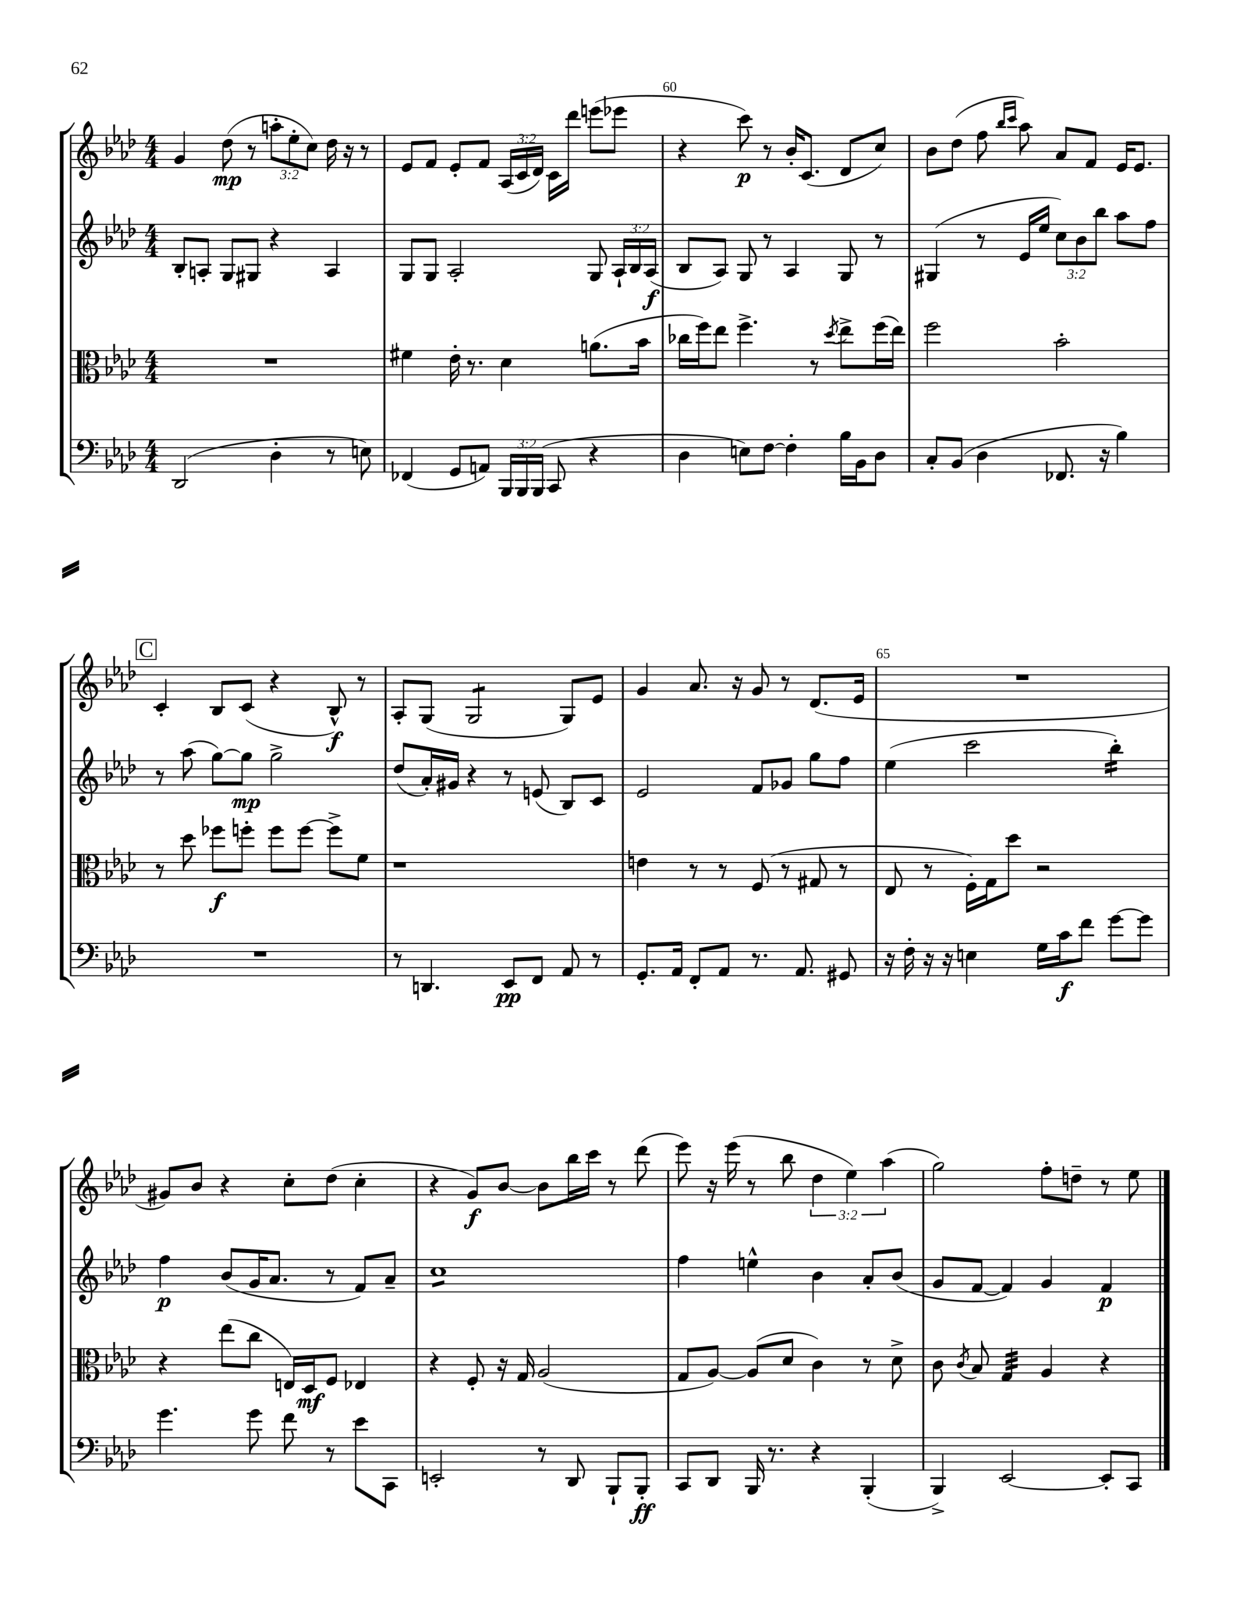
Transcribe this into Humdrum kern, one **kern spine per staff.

**kern	**kern	**kern	**kern
*staff4	*staff3	*staff2	*staff1
*clefF4	*clefC3	*clefG2	*clefG2
*k[b-e-a-d-]	*k[b-e-a-d-]	*k[b-e-a-d-]	*k[b-e-a-d-]
*M4/4	*M4/4	*M4/4	*M4/4
(2DD-	1r	8B-'	4g
.	.	8A'	.
.	.	8G	(8dd-
.	.	8G#	8r
4D-'	.	4r	12aa'
.	.	.	12ee-'
.	.	.	12cc)
8r	.	4A	16dd-
.	.	.	16r
8E)	.	.	8r
=	=	=	=
(4FF-	4f#	8G	8e-
.	.	8G	8f
8GG	16e-'	2A-'	8e-'
.	8.r	.	.
8AA)	.	.	8f
24BBB-	4d-	.	(24A-
24BBB-	.	.	24c
(24BBB-	.	.	24d-)
8CC	.	.	16c
.	.	.	16ddd-
4r	(8.a	8G	(8eee
.	.	24A-`	8eee-
.	.	24B-	.
.	16b-	.	.
.	.	(24A-	.
=	=	=	=
4D-	16cc-	8B-	4r
.	16ff)	.	.
.	8ee-	8A-)	.
8E)	4.ff^	8G	8ccc)
[8F	.	8r	8r
4F']	.	4A-	16b-'
.	.	.	(8.c
.	8r	.	.
.	8qdd-	.	.
16B-	8ee-^	8G	8d-
16BB-	.	.	.
8D-	(16ff	8r	8cc)
.	16ee-)	.	.
=	=	=	=
8C'	2ff	(4G#	8b-
(8BB-	.	.	(8dd-
4D-	.	8r	8ff
.	.	.	16qqbb-
.	.	.	16qqccc
.	.	16e-	8aa-)
.	.	16ee-	.
8.FF-	2b-'	12cc)	8a-
.	.	12b-	.
.	.	.	8f
.	.	12bb-	.
16r	.	.	.
4B-)	.	8aa-	16e-
.	.	.	8.e-
.	.	8ff	.
=	=	=	=
1r	8r	8r	4c'
.	8dd-	(8aa-	.
.	8ff-	[8gg)	8B-
.	8ff'	8gg]	(8c
.	8ff	2gg^	4r
.	[8ff	.	.
.	8ff^]	.	8B-^^)
.	8f	.	8r
=	=	=	=
8r	1r	(8dd-	8A-'
4.DD	.	16a-')	(8G
.	.	16g#	.
.	.	4r	2G
8EE-	.	8r	.
8FF	.	(8e	.
8AA-	.	8B-)	8G)
8r	.	8c	8e-
=	=	=	=
8.GG'	4e	2e-	4g
16AA-	.	.	.
8FF'	8r	.	8.a-
8AA-	8r	.	.
.	.	.	16r
8.r	(8F	8f	8g
.	8r	8g-	8r
8.AA-	.	.	.
.	8G#	8gg	(8.d-
8GG#	8r	8ff	.
.	.	.	16e-
=	=	=	=
16r	8E-	(4ee-	1r
16F'	.	.	.
16r	8r	.	.
16r	.	.	.
4E	16F')	2ccc	.
.	16G	.	.
.	8dd-	.	.
16G	2r	.	.
16c	.	.	.
8f	.	.	.
[8g	.	4bb-')	.
8g]	.	.	.
=	=	=	=
4.g	4r	4ff	8g#)
.	.	.	8b-
.	(8ee-	(8b-	4r
8g	8cc	16g	.
.	.	8.a-	.
8f	16E)	.	8cc'
.	16D-	.	.
8r	8F	8r	(8dd-
8e-	4E-	8f)	4cc'
8CC	.	8a-~	.
=	=	=	=
2EE'	4r	1cc	4r
.	8F'	.	8g)
.	16r	.	[8b-
.	16G	.	.
8r	(2A-	.	8b-]
8DD-	.	.	16bb-
.	.	.	16ccc
8BBB-`	.	.	8r
8BBB-'	.	.	(8ddd-
=	=	=	=
8CC	8G	4ff	8eee-)
8DD-	[8A-)	.	16r
.	.	.	(16eee-
16BBB-	(8A-]	4ee^^	8r
8.r	.	.	.
.	8d-	.	8bb-
4r	4c)	4b-	6dd-
.	.	.	6ee-)
(4BBB-'	8r	8a-'	.
.	.	.	(6aa-
.	8d-^	(8b-	.
=	=	=	=
4BBB-^)	8c	8g	2gg)
.	8qc	.	.
.	8B-	[8f	.
[2EE-	4G	4f])	.
.	4A-	4g	8ff'
.	.	.	8dd~
8EE-']	4r	4f	8r
8CC	.	.	8ee-
==	==	==	==
*-	*-	*-	*-
